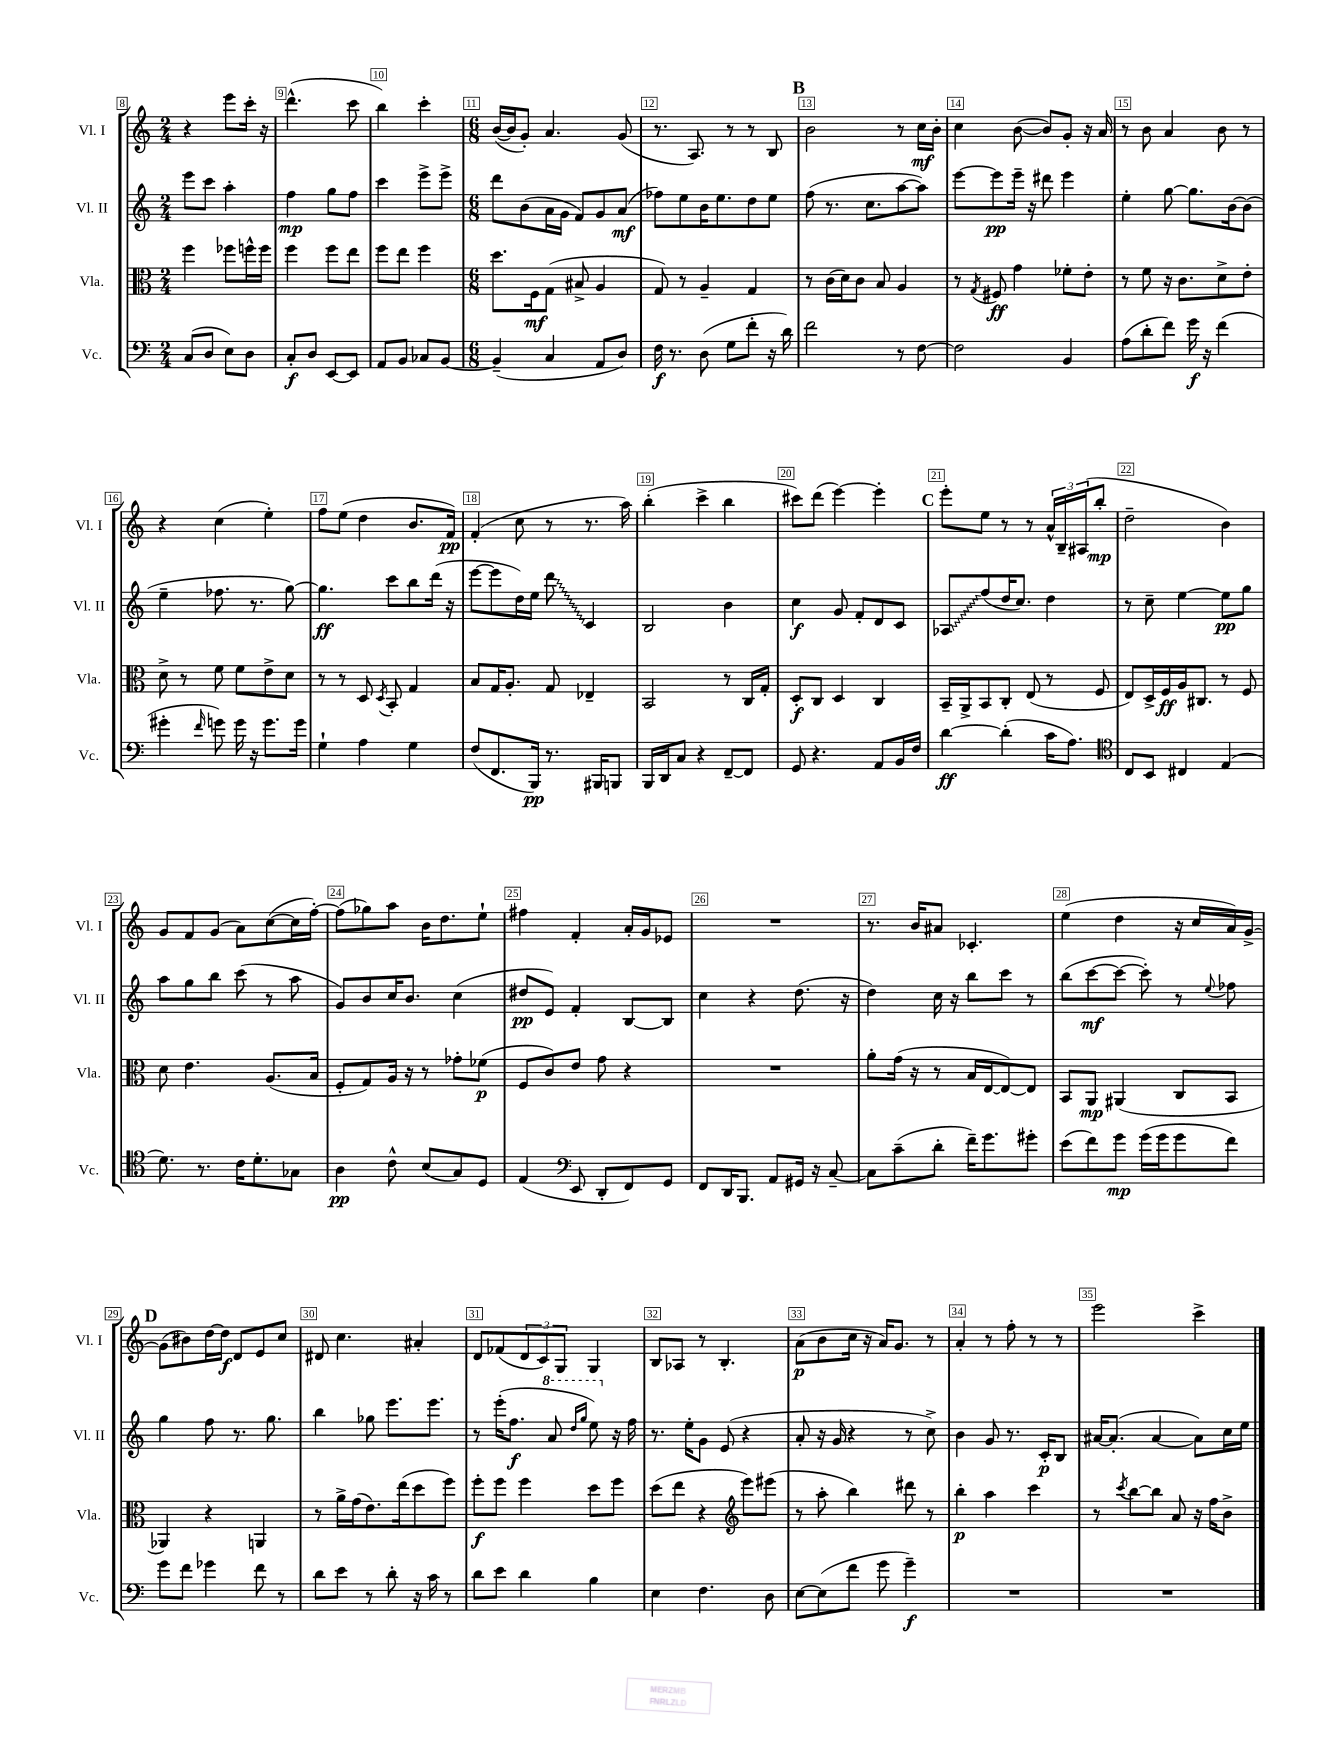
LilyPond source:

<<
\new StaffGroup <<
\new Staff = "s0" \with { instrumentName = "Vl. I" shortInstrumentName = "Vl. I" } {
    \clef treble \key c \major \numericTimeSignature \time 2/4
    r4 e'''8 c'''16-. r16 |
    d'''4.-^( c'''8 |
    b''4) c'''4-. |
    \numericTimeSignature \time 6/8 b'16~( b'16 g'8-.) a'4. g'8( |
    r8. a8.) r8 r8 b8 |
    \mark \markup { \bold "B" } b'2 r8 c''16\mf b'16-. |
    c''4 b'8~( b'8) g'8-. r16 a'16 |
    r8 b'8 a'4 b'8 r8 |
    r4 c''4( e''4-.) |
    f''8 e''8( d''4 b'8. f'16\pp) |
    f'4-.( c''8 r8 r8. a''16) |
    b''4-.( c'''4-> b''4 |
    cis'''8) d'''8( e'''4~) e'''4-. |
    \mark \markup { \bold "C" } e'''8-. e''8 r8 r8 \tuplet 3/2 { a'16-^ b16-- ais16( } b''8-.\mp |
    d''2-- b'4) |
    g'8 f'8 g'8( a'8) c''8~( c''16 f''16~-.) |
    f''8( ges''8) a''8 b'16 d''8. e''8-! |
    fis''4 f'4-. a'16-. g'16 ees'8 |
    R2. |
    r8. b'16 ais'8 ces'4.-. |
    e''4( d''4 r16 c''16 a'16) g'16~-> |
    \mark \markup { \bold "D" } g'8( bis'8) d''16~ d''16\f d'8 e'8 c''8 |
    dis'8 c''4. ais'4-. |
    d'8 fes'8( \tuplet 3/2 { d'8 c'8) g8 } g4 |
    b8 aes8 r8 b4.-. |
    a'8\p( b'8 c''16 r16 a'16) g'8. r8 |
    a'4-. r8 f''8-. r8 r8 |
    e'''2 c'''4-> \bar "|." |
}
\new Staff = "s1" \with { instrumentName = "Vl. II" shortInstrumentName = "Vl. II" } {
    \clef treble \key c \major \numericTimeSignature \time 2/4
    e'''8 c'''8 a''4-. |
    f''4\mp g''8 f''8 |
    c'''4 e'''8-> e'''8-> |
    \numericTimeSignature \time 6/8 d'''8 b'8( a'16 g'16 f'8) g'8 a'8\mf( |
    fes''8) e''8 b'16 e''8. d''8 e''8 |
    \mark \markup { \bold "B" } f''8( r8. c''8. a''8~ a''8) |
    e'''8~ e'''8\pp e'''16-- r16 dis'''8 e'''4 |
    e''4-. g''8~ g''8. b'16~ b'8( |
    e''4-- fes''8. r8. g''8~) |
    g''4.\ff c'''8 b''8 d'''16( r16 |
    e'''8~ e'''8 d''16) e''16 \once \override Glissando.style = #'zigzag d'''8\glissando c'4 |
    b2 b'4 |
    c''4\f g'8 f'8-. d'8 c'8 |
    \mark \markup { \bold "C" } \once \override Glissando.style = #'zigzag aes8\glissando f''8( d''16 c''8.) d''4 |
    r8 c''8-- e''4~ e''8\pp g''8 |
    a''8 g''8 b''8 c'''8( r8 a''8 |
    g'8) b'8 c''16 b'8. c''4( |
    dis''8\pp e'8) f'4-. b8~ b8 |
    c''4 r4 d''8.( r16 |
    d''4) c''16 r16 b''8 c'''8 r8 |
    b''8( c'''8~\mf c'''8~ c'''8-.) r8 \appoggiatura { e''8 } fes''8 |
    \mark \markup { \bold "D" } g''4 f''8 r8. g''8. |
    b''4 ges''8 e'''8. e'''8. |
    r8 e'''16-.( f''8.\f \ottava #1 a''8 \grace { d'''16 g'''16 } e'''8) \ottava #0 r16 f''16 |
    r8. e''16-. g'8 e'8( r4 |
    a'8-. r16 g'16 r4 r8 c''8->) |
    b'4 g'8 r8. c'16-.\p b8 |
    ais'16~ ais'8.-.( ais'4~ ais'8) c''16 e''16 \bar "|." |
}
\new Staff = "s2" \with { instrumentName = "Vla." shortInstrumentName = "Vla." } {
    \clef alto \key c \major \numericTimeSignature \time 2/4
    f''4 fes''8 f''16-^ f''16 |
    f''4 f''8 e''8 |
    f''8 e''8 f''4 |
    \numericTimeSignature \time 6/8 d''8. f16\mf g8( bis8-> a4 |
    g8) r8 a4-- g4 |
    \mark \markup { \bold "B" } r8 c'16( d'16) c'8 b8 a4 |
    r8 \acciaccatura { g8 } fis8\ff g'4 fes'8-. e'8-. |
    r8 f'8 r16 c'8. d'8-> e'8-. |
    d'8-> r8 f'8 f'8 e'8-> d'8 |
    r8 r8 d8 \acciaccatura { d8 } b,8-. g4 |
    b8 g16 a8.-. g8 ees4-- |
    b,2 r8 c16 g16-. |
    d8-.\f c8 d4 c4 |
    \mark \markup { \bold "C" } b,16-- a,16-> b,8 c8-. e8( r8 f8 |
    e8) d16-> f16\ff a16 cis8. r8 f8 |
    d'8 e'4. a8.( b16 |
    f8-. g8) a16 r16 r8 ges'8-. fes'8\p( |
    f8 c'8) e'8 g'8 r4 |
    R2. |
    a'8-. g'16( r16 r8 b16 e16~ e8~) e8 |
    b,8 a,8\mp ais,4( c8 b,8 |
    \mark \markup { \bold "D" } aes,4) r4 a,4 |
    r8 a'16-> g'16( e'8.) e''16( d''8 f''8) |
    f''8-.\f f''8 f''4 d''8 f''8 |
    d''8( e''8 r4 \clef treble e'''8) eis'''8( |
    r8 a''8-. b''4) dis'''8 r8 |
    b''4-.\p a''4 c'''4 |
    r8 \acciaccatura { c'''8 } b''8~ b''8 a'8 r16 f''16 b'8-> \bar "|." |
}
\new Staff = "s3" \with { instrumentName = "Vc." shortInstrumentName = "Vc." } {
    \clef bass \key c \major \numericTimeSignature \time 2/4
    c8( d8 e8) d8 |
    c8-.\f d8 e,8~ e,8 |
    a,8 b,8 ces8 b,8~ |
    \numericTimeSignature \time 6/8 b,4--( c4 a,8 d8) |
    f16\f r8. d8( g8 f'8-. r16 d'16) |
    \mark \markup { \bold "B" } f'2 r8 f8~ |
    f2 b,4 |
    a8( d'8-. f'8) g'16\f r16 f'4( |
    gis'4-. \grace { f'16 } g'8) g'16 r16 g'8. g'16 |
    g4-! a4 g4 |
    f8( f,8. b,,16\pp) r8. bis,,16 b,,8 |
    b,,16 d,16 c8 r4 f,8~-- f,8 |
    g,8 r4. a,8 b,16 f16 |
    \mark \markup { \bold "C" } d'4~\ff d'4-.( c'16 a8.) |
    \clef tenor c8 b,8 cis4 e4( |
    d'8.) r8. c'16 d'8.-. ges8 |
    a4\pp c'8-^ b8( g8) d8 |
    e4( \clef bass e,8 d,8-. f,8) g,8 |
    f,8 d,16 b,,8. a,8 gis,16 r16 c8~-- |
    c8 c'8--( d'8-. f'16--) g'8. gis'8-. |
    e'8( f'8) g'8\mp g'16( g'16 g'8 f'8) |
    \mark \markup { \bold "D" } g'8 f'8 ges'4 f'8 r8 |
    d'8 e'8 r8 d'8-. r16 c'16 r8 |
    d'8 e'8 d'4 b4 |
    e4 f4. d8 |
    e8~ e8( f'8 g'8 g'4--\f) |
    R2. |
    R2. \bar "|." |
}
>>
>>
\layout { \context { \Score currentBarNumber = #8 \override BarNumber.break-visibility = ##(#f #t #t) barNumberVisibility = #all-bar-numbers-visible \override BarNumber.stencil = #(make-stencil-boxer 0.1 0.3 ly:text-interface::print) } }
